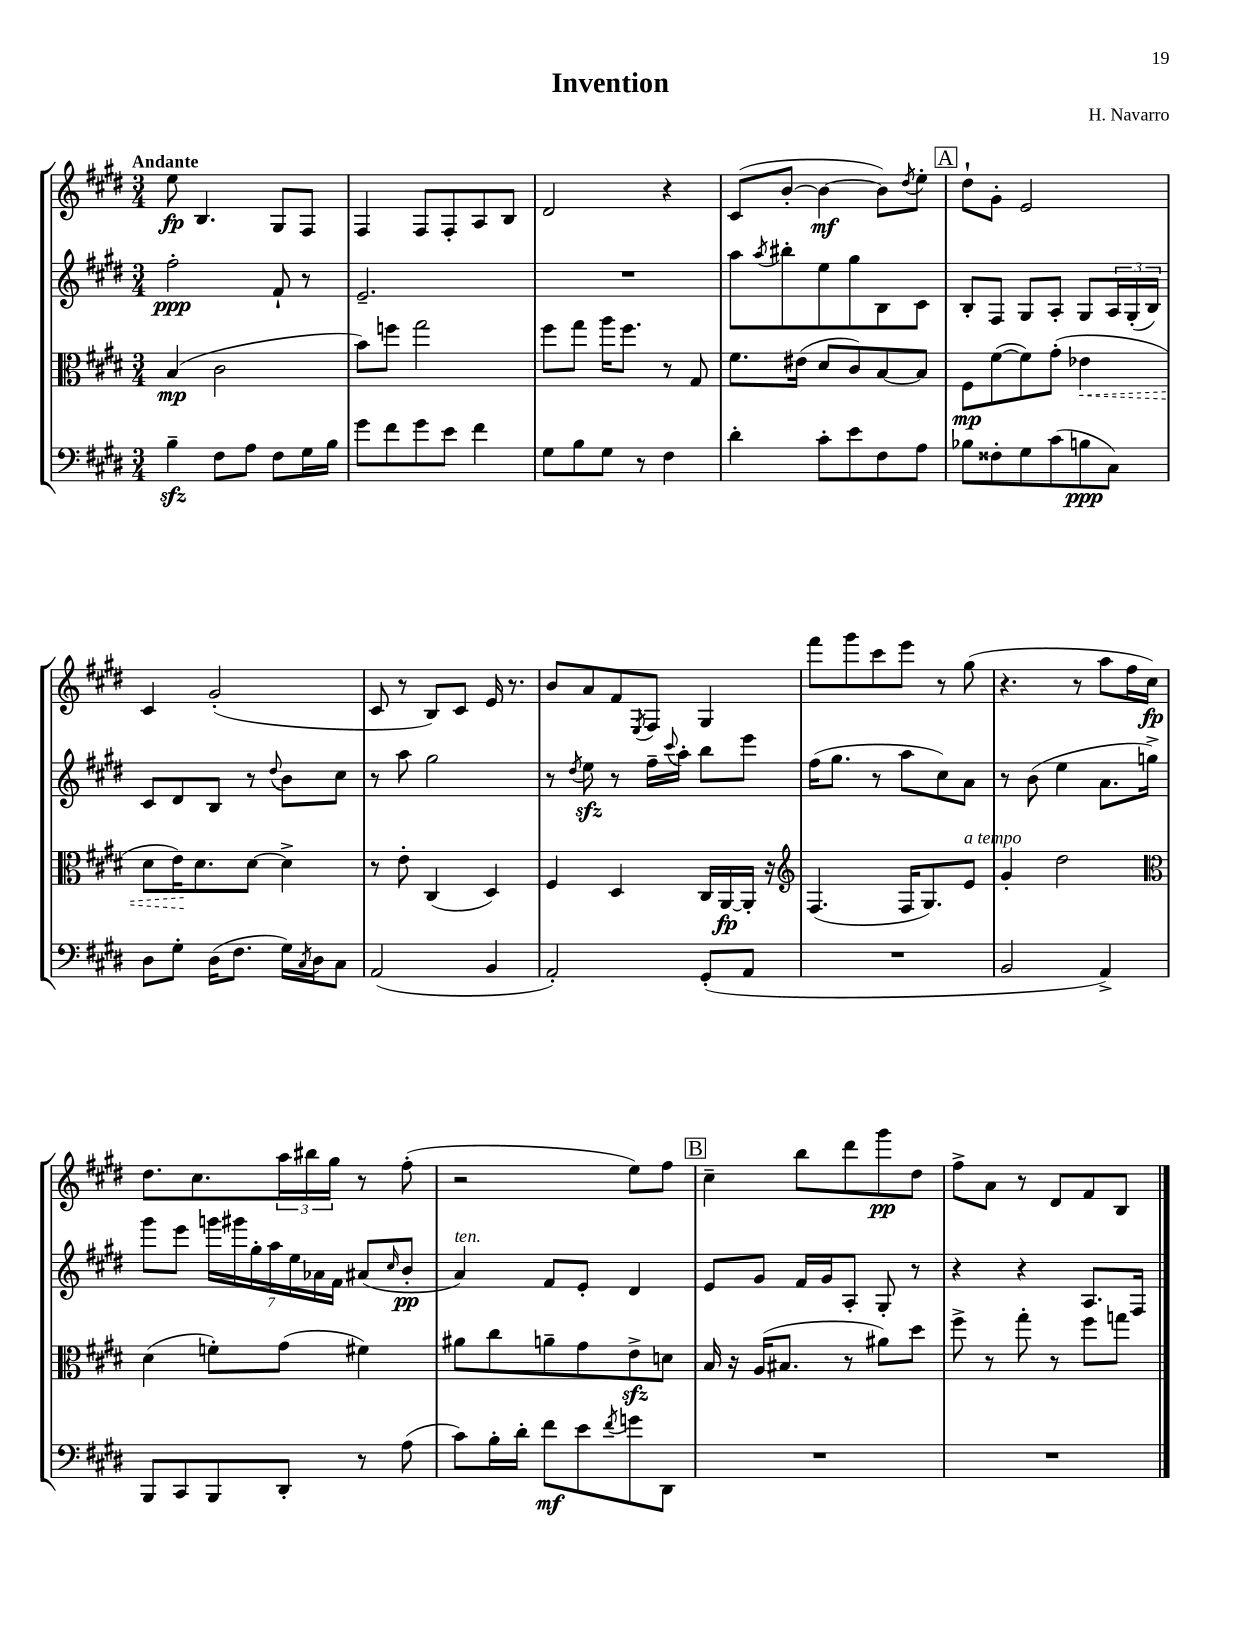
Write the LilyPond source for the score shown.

\header { title = "Invention" composer = "H. Navarro" }
<<
\new StaffGroup <<
\new Staff = "s0" {
    \clef treble \key e \major \numericTimeSignature \time 3/4 \tempo "Andante"
    e''8\fp b4. gis8 fis8 |
    fis4 fis8 fis8-. a8 b8 |
    dis'2 r4 |
    cis'8( b'8~-. b'4~\mf b'8) \acciaccatura { dis''8 } e''8-. |
    \mark \markup { \box "A" } dis''8-! gis'8-. e'2 |
    cis'4 gis'2-.( |
    cis'8 r8 b8) cis'8 e'16 r8. |
    b'8 a'8 fis'8 \acciaccatura { e8 } fis8 gis4 |
    fis'''8 gis'''8 cis'''8 e'''8 r8 gis''8( |
    r4. r8 a''8 fis''16 cis''16\fp) |
    dis''8. cis''8. \tuplet 3/2 { a''16 bis''16 gis''16 } r8 fis''8-.( |
    r2 e''8) fis''8 |
    \mark \markup { \box "B" } cis''4-- b''8 dis'''8 gis'''8\pp dis''8 |
    fis''8-> a'8 r8 dis'8 fis'8 b8 \bar "|." |
}
\new Staff = "s1" {
    \clef treble \key e \major \numericTimeSignature \time 3/4
    fis''2-.\ppp fis'8-! r8 |
    e'2.-- |
    R2. |
    a''8 \acciaccatura { a''8 } bis''8-. e''8 gis''8 b8 cis'8 |
    \mark \markup { \box "A" } b8-. fis8 gis8 a8-. gis8 \tuplet 3/2 { a16 gis16-.( b16) } |
    cis'8 dis'8 b8 r8 \appoggiatura { dis''8 } b'8 cis''8 |
    r8 a''8 gis''2 |
    r8 \acciaccatura { dis''8 } e''8\sfz r8 fis''16-- \appoggiatura { cis'''8 } a''16-. b''8 e'''8 |
    fis''16( gis''8. r8 a''8 cis''8) a'8 |
    r8 b'8( e''4 a'8. g''16->) |
    gis'''8 e'''8 \tuplet 7/4 { g'''16 gis'''16 gis''16-. a''16 e''16 aes'16 fis'16 } ais'8( \grace { cis''16 } b'8-.\pp |
    a'4^\markup { \italic "ten." }) fis'8 e'8-. dis'4 |
    \mark \markup { \box "B" } e'8 gis'8 fis'16 gis'16 a8-. gis8-. r8 |
    r4 r4 a8. fis16 \bar "|." |
}
\new Staff = "s2" {
    \clef alto \key e \major \numericTimeSignature \time 3/4
    b4\mp( cis'2 |
    b'8) f''8 gis''2 |
    fis''8 gis''8 a''16 fis''8. r8 gis8 |
    fis'8. eis'16( dis'8 cis'8) b8~ b8 |
    \mark \markup { \box "A" } fis8\mp fis'8~( fis'8) gis'8-.( \once \override Hairpin.style = #'dashed-line ees'4\< |
    dis'8 e'16\!) dis'8. dis'8~ dis'4-> |
    r8 e'8-. cis4( dis4) |
    fis4 dis4 cis16 a,16~\fp a,16-. r16 |
    \clef treble fis4.( fis16 gis8.) e'8^\markup { \italic "a tempo" } |
    gis'4-. dis''2 |
    \clef alto dis'4( f'8-.) gis'8( fis'4) |
    ais'8 cis''8 a'8-- gis'8 e'8->\sfz d'8 |
    \mark \markup { \box "B" } b16 r16 a16( bis8. r8 ais'8) dis''8 |
    fis''8-> r8 gis''8-. r8 fis''8 g''8 \bar "|." |
}
\new Staff = "s3" {
    \clef bass \key e \major \numericTimeSignature \time 3/4
    b4--\sfz fis8 a8 fis8 gis16 b16 |
    gis'8 fis'8 gis'8 e'8 fis'4 |
    gis8 b8 gis8 r8 fis4 |
    dis'4-. cis'8-. e'8 fis8 a8 |
    \mark \markup { \box "A" } bes8 fisis8-. gis8 cis'8( b8\ppp cis8) |
    dis8 gis8-. dis16( fis8. gis16) \acciaccatura { cis8 } dis16 cis8 |
    a,2( b,4 |
    a,2-.) gis,8-.( a,8 |
    R2. |
    b,2 a,4->) |
    b,,8 cis,8 b,,8 dis,8-. r8 a8( |
    cis'8) b16-. dis'16-. fis'8\mf e'8 \acciaccatura { fis'8 } g'8 dis,8 |
    \mark \markup { \box "B" } R2. |
    R2. \bar "|." |
}
>>
>>
\layout { \context { \Score \remove "Bar_number_engraver" } }
